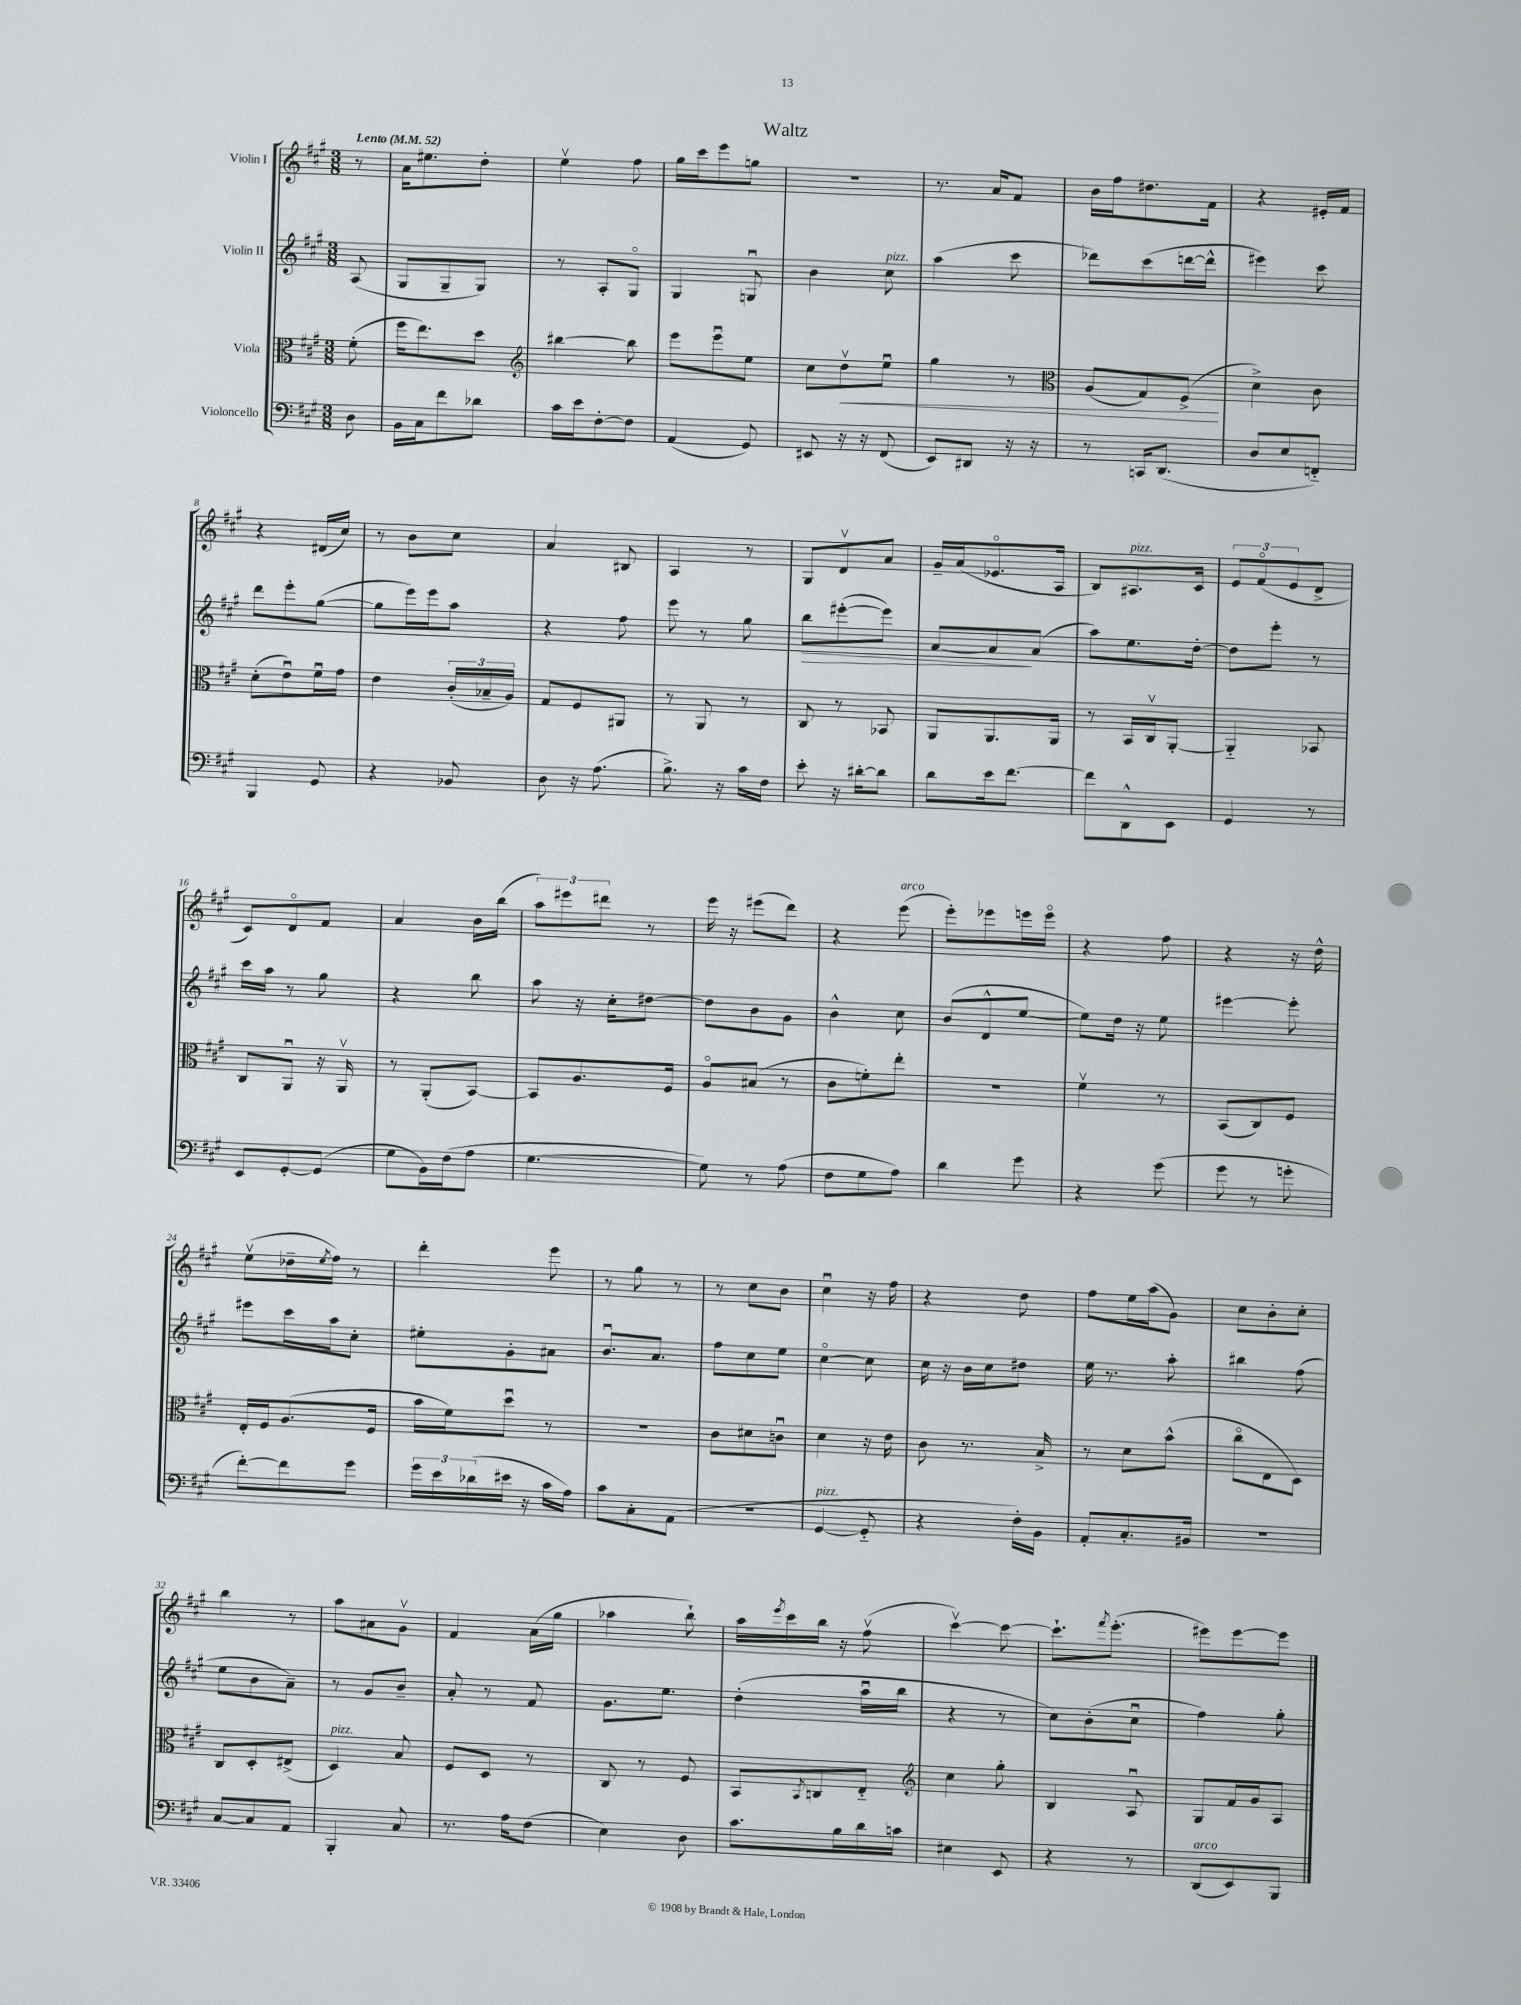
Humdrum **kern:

**kern	**kern	**dynam	**kern	**dynam	**kern
*part4	*part3	*part3	*part2	*part2	*part1
*staff4	*staff3	*staff3	*staff2	*staff2	*staff1
*I"Violoncello	*I"Viola	*	*I"Violin II	*	*I"Violin I
*clefF4	*clefC3	*	*clefG2	*	*clefG2
*k[f#c#g#]	*k[f#c#g#]	*	*k[f#c#g#]	*	*k[f#c#g#]
*M3/8	*M3/8	*	*M3/8	*	*M3/8
*MM52	*MM52	*	*MM52	*	*MM52
=	=	=	=	=	=
!	!	!	!	!	!LO:TX:a:B:t=Lento
8D\	(8f#'\	.	(8A/	.	8r
=1	=1	=1	=1	=1	=1
16BB\LL	16ff#\KL	.	8G#/L	.	16a\KL
16C#\J	8.ee\)	.	.	.	8.ee#X\
8f#\	.	.	8G#~/	.	.
8d-X\J	8dd\J	.	8G#/J)	.	8dd'\J
=2	=2	=2	=2	=2	=2
*	*clefG2	*	*	*	*
16c#\LL	[4bb#X\	.	8r	.	4eev\
16e\J	.	.	.	.	.
[8F#'\	.	.	8A'/L	.	.
8F#\J]	8bb#\]	.	8G#/J	.	8ff#\
=3	=3	=3	=3	=3	=3
(4AA/	8eee\L	.	4G#/	.	16gg#\LL
.	.	.	.	.	16ccc#\J
.	8eeeu\	.	.	.	8eee\
8GG#/)	8ee\J	.	8Gnu/	.	8ggn\J
=4	=4	=4	=4	=4	=4
8EE#X/	8cc#\L	.	4b\	.	4.r
!	!	!LO:HP:b	!	!	!
16r	8ddv\	<	.	.	.
16r	.	.	.	.	.
!	!	!	!LO:TX:a:i:t=pizz.	!	!
(8FF#/	8eeu\J	.	8cc#\	.	.
=5	=5	=5	=5	=5	=5
8EE/L)	4gg#\	.	(4aa\	.	8.r
8DD#X/J	.	.	.	.	.
.	.	.	.	.	16a/KL
16r	8r	.	8ccc#\	.	8f#/J
16r	.	.	.	.	.
=6	=6	=6	=6	=6	=6
*	*clefC3	*	*	*	*
8r	(8A/L	.	8ddd-X\L)	.	16b\LL
.	.	.	.	.	16ff#\J
16CCn/KL	8G#/)	.	(8ccc#\	.	8.dd#X\
(8.DD/J	.	.	.	.	.
.	(8F#^/J	.	[16dddn\L	.	.
.	.	.	16ddd^^\JJ]	.	16f#\Jk
.	.	[	.	.	.
=7	=7	=7	=7	=7	=7
8D/L	4d^\)	.	4eee#X\)	.	4r
8E/	.	.	.	.	.
8FFn/J)	8c#\	.	8ccc#\	.	16e#X'/LL
.	.	.	.	.	16f#/JJ
!!LO:LB:g=z
=8	=8	=8	=8	=8	=8
4BBB/	(8d'\L	.	8ddd\L	.	4r
.	8eu\)	.	8eee'\	.	.
8GG#/	16f#u\L	.	([8gg#\J	.	(16d#X/LL
.	16g#\JJ	.	.	.	16cc#/JJ)
=9	=9	=9	=9	=9	=9
4r	4e\	.	8gg#\L]	.	8r
.	.	.	16eee\L)	.	8b\L
.	.	.	16eee\J	.	.
8BB-X/	(24c#'/LL	.	8aa\J	.	8cc#\J
.	24B-X~/	.	.	.	.
.	24A/JJ)	.	.	.	.
=10	=10	=10	=10	=10	=10
8D\	8G#/L	.	4r	.	4a/
16r	8F#/	.	.	.	.
(8.A\	.	.	.	.	.
.	8AA#X/J	.	8ff#\	.	8B#X/
=11	=11	=11	=11	=11	=11
8.B^\)	8r	.	8eee\	.	4A/
.	8AA/	.	8r	.	.
16r	.	.	.	.	.
16c#\LL	8r	.	8gg#\	.	8r
16F#\JJ	.	.	.	.	.
=12	=12	=12	=12	=12	=12
!	!	!	!	!LO:HP:b	!
8e'\	8C#/	.	8bb\L	>	8G#/L
16r	8r	.	([8eee#X'\	.	8dv/
[16d#X'\KL	.	.	.	.	.
8d#\J]	8BB-X/	.	8eee#\J])	.	8a/J
=13	=13	=13	=13	=13	=13
8d\L	8AA/L	.	[8a/L	.	16g#~/LL
.	.	.	.	.	(16a/J
16e\k	8.AA/	.	8a/]	.	8.e-X/
[8.f#\J	.	.	.	.	.
.	.	.	(8a/J	]	.
.	16AA/Jk	.	.	.	16A/Jk
=14	=14	=14	=14	=14	=14
8f#\L]	8r	.	8aa\L)	.	8B/L)
!	!	!	!	!	!LO:TX:a:i:t=pizz.
8DD^^\	16BB/LL	.	8.ee\	.	8.A#X/
.	16C#v/J	.	.	.	.
8EE\J	[8AA'/J	.	.	.	.
.	.	.	[16dd'\Jk	.	16c#/Jk
=15	=15	=15	=15	=15	=15
4GG#/	4AA/]	.	8dd\L]	.	12e/L
.	.	.	.	.	(12f#/
.	.	.	8eee'\J	.	.
.	.	.	.	.	12e/
8r	8BB-X/	.	8r	.	8d^/J
!!LO:LB:g=z
=16	=16	=16	=16	=16	=16
8EE/L	8C#/L	.	16ccc#\LL	.	8c#/L)
.	.	.	16aa\JJ	.	.
[8GG#'/	8AAu/J	.	8r	.	8d/
(8GG#/J]	16r	.	8gg#\	.	8f#/J
.	16AAv/	.	.	.	.
=17	=17	=17	=17	=17	=17
8G#\L	8r	.	4r	.	4a/
16BB\L)	(8AA'/L	.	.	.	.
(16F#\J	.	.	.	.	.
8A\J	[8BB/J)	.	8bb\	.	16b\LL
.	.	.	.	.	(16bb\JJ
=18	=18	=18	=18	=18	=18
[4.G#\	8BB/L]	.	8aa\	.	12aa\L)
.	.	.	.	.	12eee#X\
.	8.A/	.	16r	.	.
.	.	.	.	.	12ddd#X\J
.	.	.	16cc#'\KL	.	.
.	.	.	[8dd#X\J	.	8r
.	16F#/Jk	.	.	.	.
=19	=19	=19	=19	=19	=19
8G#\])	8A/L	.	8dd#\L]	.	16eee\
.	.	.	.	.	16r
8r	(8B#X/J	.	8b\	.	(8eee#X\L
(8A\	8r	.	8g#\J	.	8ddd\J)
=20	=20	=20	=20	=20	=20
8F#\L	8c#\L	.	4b^^\	.	4r
8G#\	8fn'\)	.	.	.	.
!	!	!	!	!	!LO:TX:a:i:t=arco
8A\J)	8ee'\J	.	8cc#\	.	(8eee\
=21	=21	=21	=21	=21	=21
4d\	4.r	.	(8b/L	.	8eee'\L)
.	.	.	8d^^/	.	8eee-X\
8g#\	.	.	[8ee/J	.	16eeen\L
.	.	.	.	.	16eee\JJ
=22	=22	=22	=22	=22	=22
4r	4f#v\	.	8ee\L])	.	4r
.	.	.	16dd\Jk	.	.
.	.	.	16r	.	.
(8g#\	8r	.	8ee\	.	8ff#\
=23	=23	=23	=23	=23	=23
8g#\	(8BB/L	.	[4eee#X\	.	4r
8r	8C#/)	.	.	.	.
8gn'\	8F#/J	.	8eee#'\]	.	16r
.	.	.	.	.	16dd^^\
!!LO:LB:g=z
=24	=24	=24	=24	=24	=24
[8f#'\L)	16E'/LL	.	8eee#X\L	.	(8eev\L
.	16F#/J	.	.	.	.
8f#\]	(8.A/	.	16ccc#\L	.	16dd-X~\L
.	.	.	.	.	8qee/
.	.	.	16aa\J	.	16ff#\JJ)
8g#\J	.	.	8cc#'\J	.	8r
.	16F#/Jk	.	.	.	.
=25	=25	=25	=25	=25	=25
24g#\LL	16b\LL	.	8ee#X'\L	.	4ddd'\
24e\	.	.	.	.	.
.	16f#\J)	.	.	.	.
(24d-X\	.	.	.	.	.
16e#X\JJ	8ddu\J	.	8g#'\	.	.
16r	.	.	.	.	.
16c#\LL	8r	.	8a#X\J	.	8eee\
16A\JJ)	.	.	.	.	.
=26	=26	=26	=26	=26	=26
8c#\L	4.r	.	8.bu/L	.	8r
8C#'\	.	.	.	.	8gg#\
.	.	.	8.a/J	.	.
(8AA\J	.	.	.	.	8r
=27	=27	=27	=27	=27	=27
4.r	8c#\L	.	8ff#\L	.	8r
.	8d#X\	.	8cc#\	.	8cc#\L
.	8cnu\J	.	8ee\J	.	8b\J
=28	=28	=28	=28	=28	=28
!LO:TX:a:i:t=pizz.	!	!	!	!	!
[4GG#/	4d\	.	[4cc#\	.	4cc#u\
8GG#/]	16r	.	8cc#\]	.	16r
.	16e\	.	.	.	16ff#\
=29	=29	=29	=29	=29	=29
4r	8c#\	.	16cc#\	.	4r
.	.	.	16r	.	.
.	8.r	.	16b\LL	.	.
.	.	.	16cc#\J	.	.
16F#'\LL)	.	.	8dd#X\J	.	8dd\
16BB\JJ	16B^/	.	.	.	.
=30	=30	=30	=30	=30	=30
8AA'/L	8r	.	16ee\	.	8ff#\L
.	.	.	8.r	.	.
8.C#'/	8d\L	.	.	.	16ee\L
.	.	.	.	.	(16aa\J
.	(8b^^\J	.	8aa'\	.	8g#\J)
16BB#X/Jk	.	.	.	.	.
=31	=31	=31	=31	=31	=31
4.r	8cc#\L	.	4bb#X\	.	8cc#\L
.	8E\	.	.	.	8b'\
.	8D\J)	.	(8ff#\	.	8cc#'\J
!!LO:LB:g=z
=32	=32	=32	=32	=32	=32
[8C#/L	8C#/L	.	8ee\L	.	4bb\
8C#/]	8D'/	.	8b\	.	.
8AA/J	(8E#X^/J	.	8a~\J)	.	8r
=33	=33	=33	=33	=33	=33
!	!LO:TX:a:i:t=pizz.	!	!	!	!
4BBB'/	4D/)	.	8r	.	8aa\L
.	.	.	8g#/L	.	8a#X\
8C#/	8B/	.	8b~/J	.	8g#v\J
=34	=34	=34	=34	=34	=34
8.r	8F#/L	.	8a'/	.	4f#/
.	8D/J	.	8r	.	.
16A\KL	.	.	.	.	.
(8F#\J	8r	.	8f#/	.	(16a\LL
.	.	.	.	.	16gg#\JJ
=35	=35	=35	=35	=35	=35
4E\)	8C#/	.	8.g#\L	.	4aa-X\
.	8r	.	.	.	.
.	.	.	8.ee\J	.	.
8D\	8F#/	.	.	.	8bb`\)
=36	=36	=36	=36	=36	=36
8.c#\L	8BB/L	.	(4dd'\	.	16aa\LL
.	.	.	.	.	8qeee/
.	.	.	.	.	16ccc#\
.	8qBB/	.	.	.	.
.	8Cn/	.	.	.	16bb\JJ
16B\L	.	.	.	.	16r
16d\	8E/J	.	16aau\LL	.	(8ff#v\
16cn\JJ	.	.	16bb\JJ	.	.
=37	=37	=37	=37	=37	=37
*	*clefG2	*	*	*	*
4E#X\	4cc#\	.	4r	.	[4ccc#v\)
8EE/	8gg#'\	.	8r	.	8ccc#\_
=38	=38	=38	=38	=38	=38
4r	4B/	.	8cc#\L)	.	8.ccc#`\L]
.	.	.	(8b'\	.	.
.	.	.	.	.	8qfff#/
.	.	.	.	.	(8.eee'\J
8r	8Au/	.	8cc#u\J	.	.
=39	=39	=39	=39	=39	=39
!LO:TX:a:i:t=arco	!	!	!	!	!
(8DD/L	8G#/L	.	4ff#\)	.	8eee#X\L)
8EE/)	16f#/L	.	.	.	[8eee#\
.	16g#/J	.	.	.	.
8BBB/J	8A/J	.	8gg#'\	.	8eee#\J]
==	==	==	==	==	==
*-	*-	*-	*-	*-	*-
